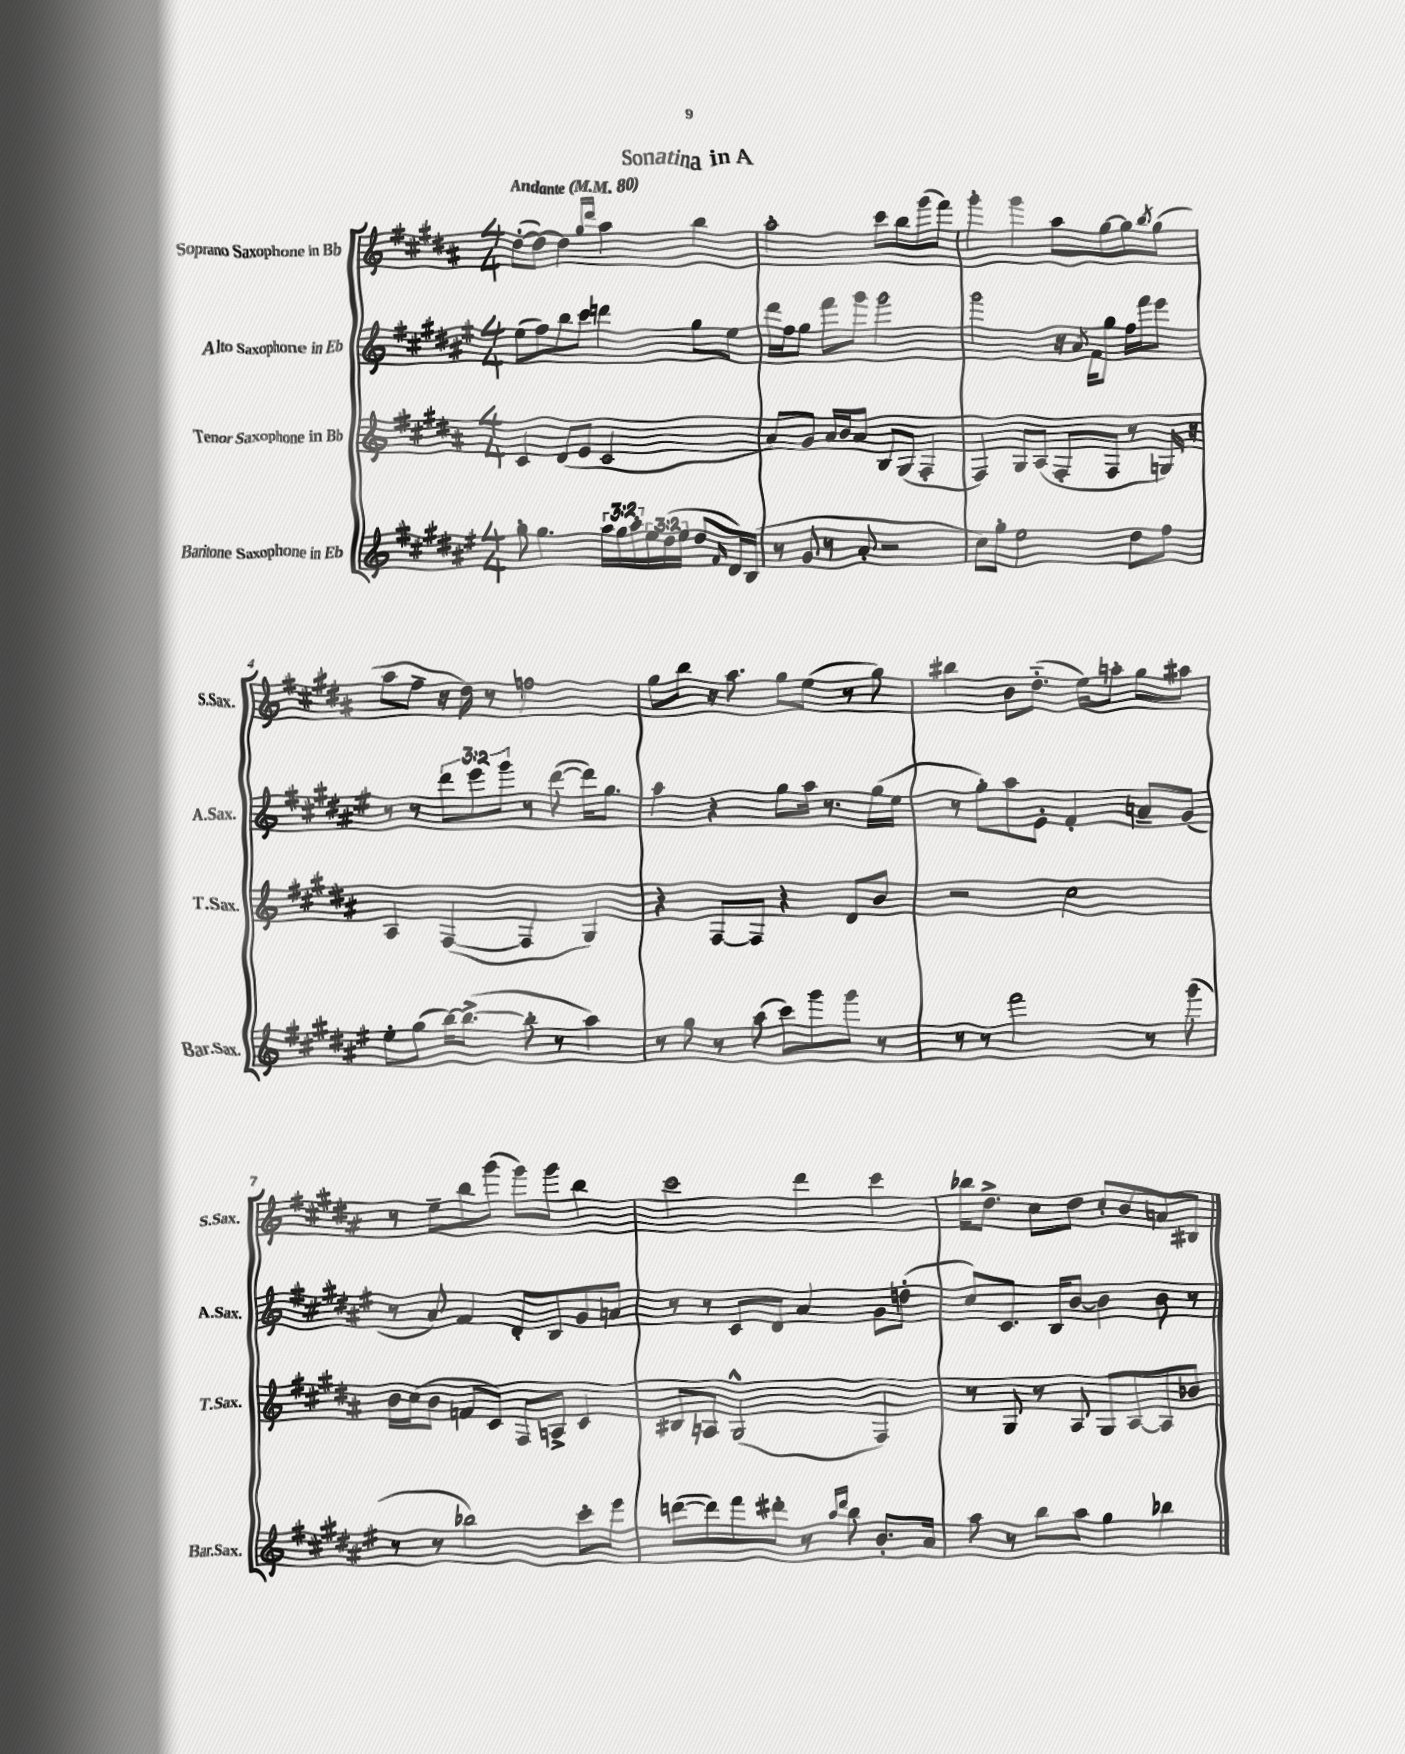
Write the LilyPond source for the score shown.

\header { title = "Sonatina in A" }
<<
\new StaffGroup <<
\new Staff = "s0" \with { instrumentName = "Soprano Saxophone in Bb" shortInstrumentName = "S.Sax." } {
    \clef treble \key b \major \numericTimeSignature \time 4/4 \tempo "Andante" 4 = 80
    dis''8~-.( dis''8~) dis''4 \grace { gis''16 dis'''16 } ais''4 b''4 |
    ais''2-. cis'''8 b''8 gis'''8( fis'''8) |
    gis'''4-. gis'''4 ais''8 gis''8~ gis''8 \acciaccatura { b''8 } gis''8( |
    ais''8 fis''8-- r16 dis''16) r8 f''2 |
    gis''8 b''8 r16 ais''8. gis''8 e''8( r8 gis''8) |
    bis''4 b'8 dis''8.-_( e''16) a''8-. gis''8 ais''8 |
    r8 e''8-- b''8 gis'''8( gis'''8) gis'''8 b''4 |
    cis'''2 dis'''4 cis'''4 |
    bes''16 dis''8.-> cis''8 dis''8 cis''8-. b'8 a'8 bis8 \bar "|." |
}
\new Staff = "s1" \with { instrumentName = "Alto Saxophone in Eb" shortInstrumentName = "A.Sax." } {
    \clef treble \key fis \major \numericTimeSignature \time 4/4 \override Staff.TupletNumber.text = #tuplet-number::calc-fraction-text
    eis''8( fis''8) b''8 cis'''8 d'''4 gis''8 eis''8 |
    dis'''16 fis''16 gis''8 fis'''8 gis'''8 gis'''2 |
    gis'''2 r16 \acciaccatura { ais'8 } fis'16 gis''8 fis''16 fis'''16 eis'''8 |
    r8 r8 \tuplet 3/2 { dis'''8 eis'''8 gis'''8 } r8 dis'''8~( dis'''16) gis''8. |
    ais''4 r4 gis''8 ais''16 r8. gis''16( eis''16 |
    r8 gis''8-.) ais''8 eis'8-. fis'4-. a'8-- gis'8( |
    r8 ais'8) fis'4 dis'8-. b8 gis'8 a'8 |
    r8 r8 cis'8 dis'8 ais'4 gis'8 d''8-.( |
    cis''8) cis'8. b16 b'8~ b'4 b'8 r8 \bar "|." |
}
\new Staff = "s2" \with { instrumentName = "Tenor Saxophone in Bb" shortInstrumentName = "T.Sax." } {
    \clef treble \key b \major \numericTimeSignature \time 4/4
    cis'4 dis'8( e'8 cis'2 |
    ais'8) gis'8 ais'16 b'16 ais'8 b8 gis8( fis4-. |
    fis4) gis8 ais8( fis8-. fis8 r8 g16) r16 |
    ais4 fis4~( fis4 gis4) |
    r4 fis8~ fis8 r4 dis'8 b'8 |
    r2 cis''2 |
    b'16 cis''16( b'8 f'8 cis'8) fis8 a8-> cis'4 |
    bis8 a8 gis2-^( fis4) |
    r8 gis8 r8 ais8 gis8 ais8~ ais8 bes'8 \bar "|." |
}
\new Staff = "s3" \with { instrumentName = "Baritone Saxophone in Eb" shortInstrumentName = "Bar.Sax." } {
    \clef treble \key fis \major \numericTimeSignature \time 4/4 \override Staff.TupletNumber.text = #tuplet-number::calc-fraction-text
    gis''8-. gis''4. \tuplet 3/2 { ais''16 gis''16 ais''16-. } \tuplet 3/2 { eis''16 dis''16( eis''16 } dis''8 \grace { fis'16 } dis'16) b16( |
    r8 gis'8 r8 ais'8-. r2 |
    cis''8) gis''8-. eis''2 dis''8 fis''8 |
    eis''8-. gis''8( b''16~) b''8.~->( b''8-. r8 ais''4) |
    r8 gis''8 r8 ais''8( cis'''8) gis'''8 gis'''8 r8 |
    r8 r8 fis'''2 r8 gis'''8( |
    r8 r8 bes''2) cis'''8-. eis'''8 |
    d'''8~( d'''8) fis'''8 dis'''8-. r8 \grace { ais''16 dis'''16 } b''8 b'8.-. ais'16 |
    ais''8 r8 b''8 ais''8 gis''4 bes''4 \bar "|." |
}
>>
>>
